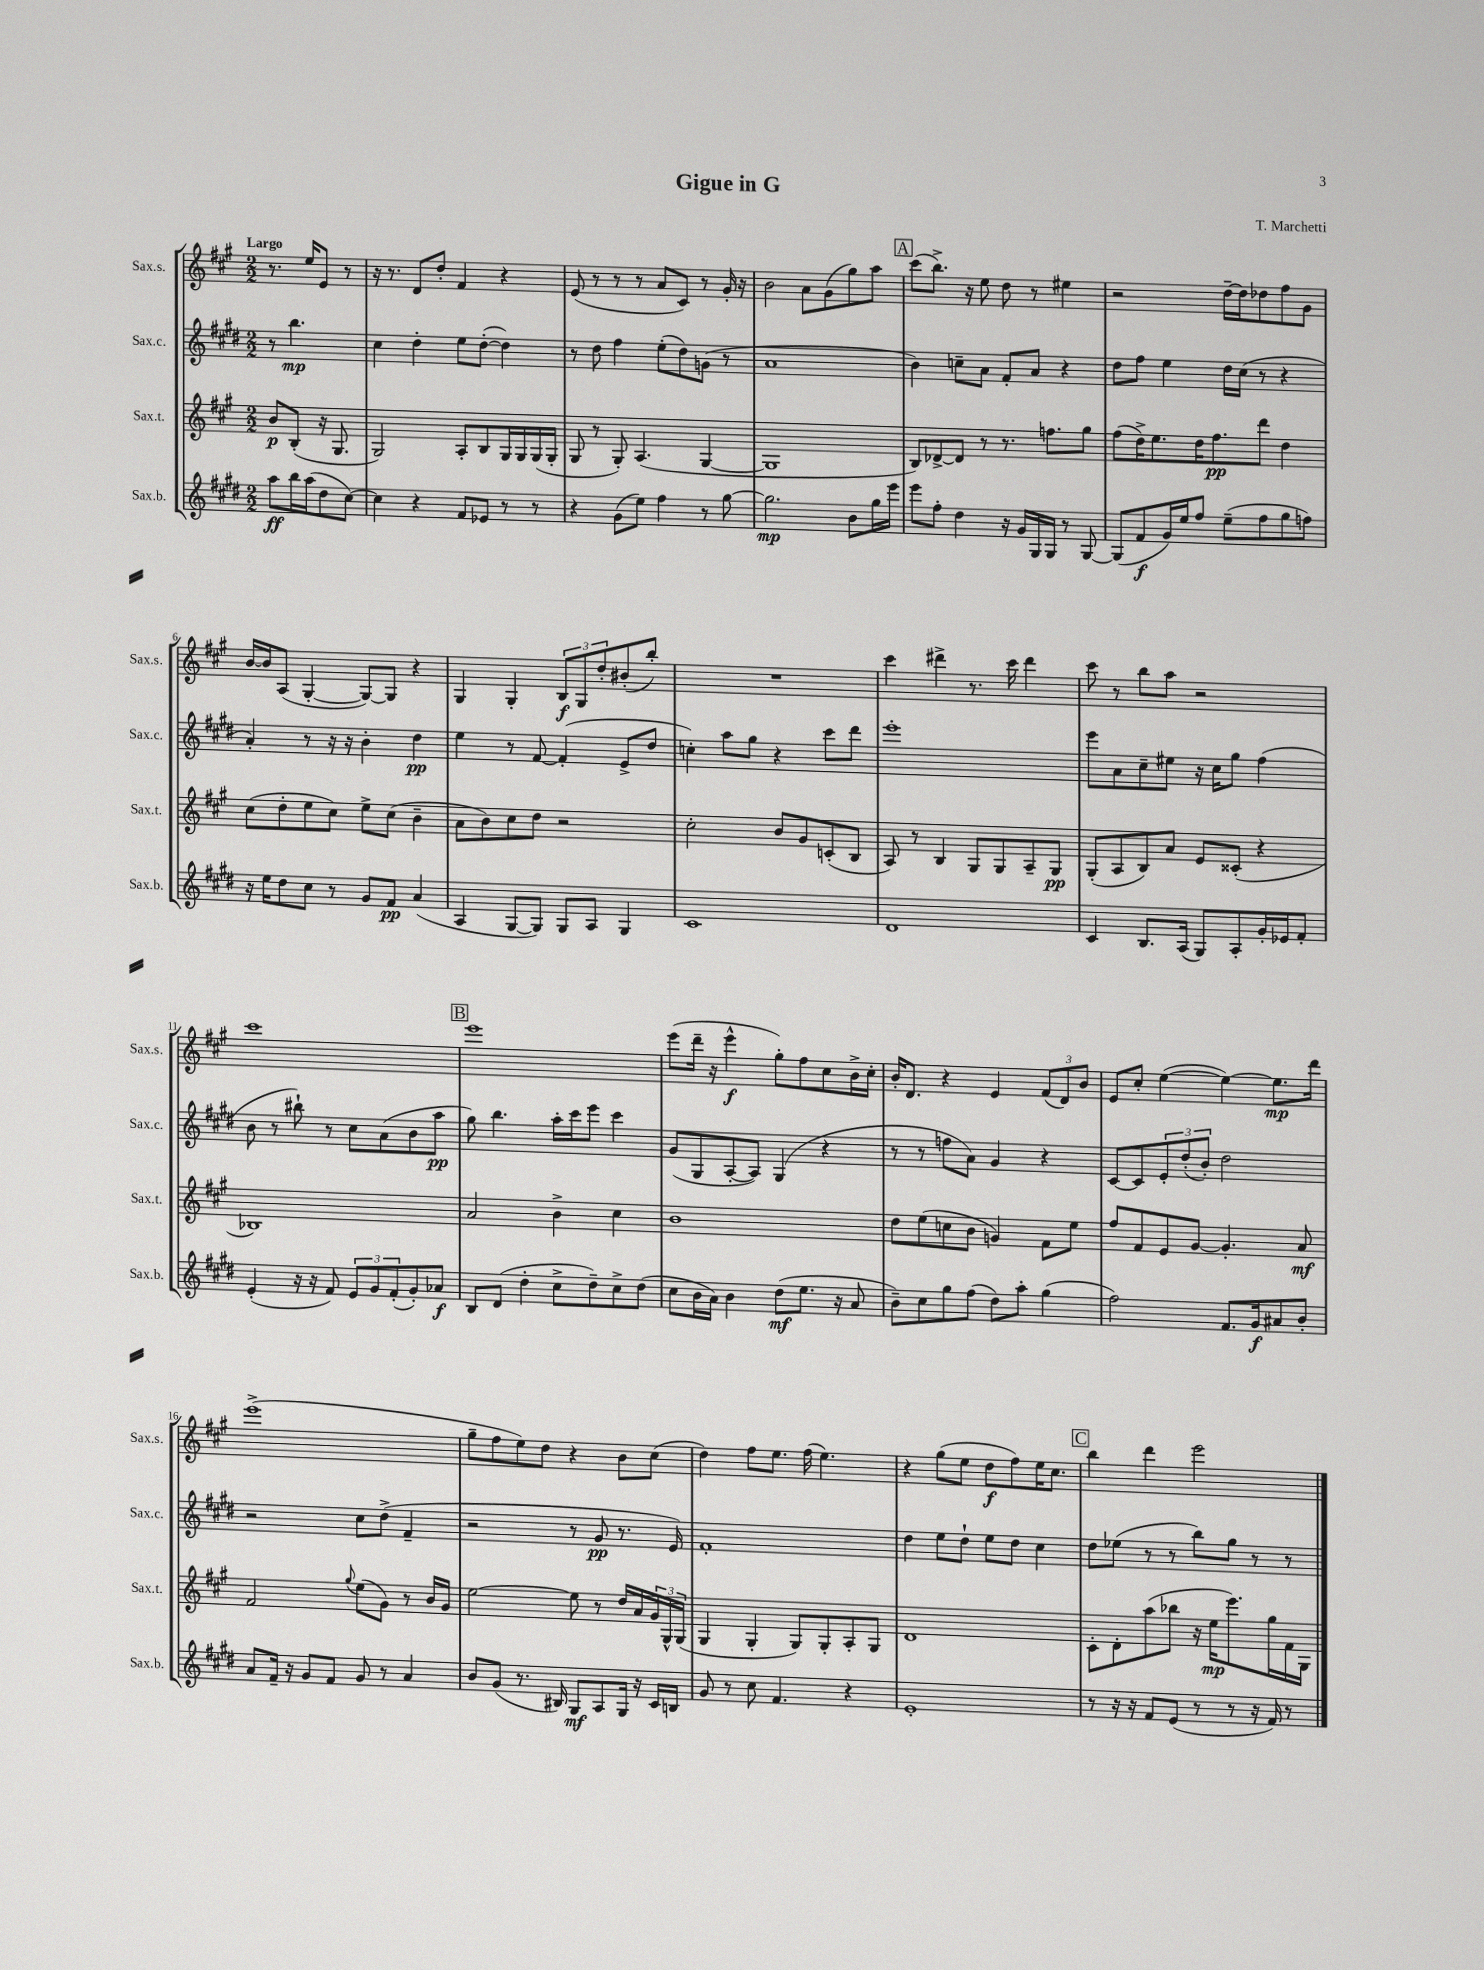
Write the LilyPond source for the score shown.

\header { title = "Gigue in G" composer = "T. Marchetti" }
<<
\new StaffGroup <<
\new Staff = "s0" \with { instrumentName = "Sax.s." shortInstrumentName = "Sax.s." } {
    \clef treble \key a \major \numericTimeSignature \time 2/2 \partial 2 \tempo "Largo"
    r8. e''16 e'8 r8 |
    r16 r8. d'8 d''8-. fis'4 r4 |
    e'8( r8 r8 r8 a'8 cis'8) r8 gis'16-. r16 |
    b'2 a'8 gis'8( gis''8) a''8 |
    \mark \markup { \box "A" } cis'''8( b''8.->) r16 e''8 d''8 r8 eis''4 |
    r2 d''16~-- d''16 des''8 fis''8 gis'8 |
    b'16~ b'16 a8( gis4~-. gis8~) gis8 r4 |
    gis4 gis4-. \tuplet 3/2 { b8\f gis8 d''8-. } bis'8-.( b''8-.) |
    R1 |
    cis'''4 dis'''4-> r8. cis'''16 dis'''4 |
    cis'''8 r8 b''8 a''8 r2 |
    cis'''1 |
    \mark \markup { \box "B" } e'''1 |
    e'''8( d'''16-- r16 e'''4-^\f gis''8-.) fis''8 cis''8 b'16-> cis''16-. |
    b'16-. d'8. r4 e'4 \tuplet 3/2 { fis'8( d'8) b'8 } |
    e'8 cis''8-. e''4~( e''4~) e''8.\mp d'''16 |
    e'''1->( |
    gis''8-- fis''8 e''8) d''8 r4 b'8 cis''8( |
    d''4) fis''8 e''8. fis''16( e''4.) |
    r4 gis''8( e''8 d''8\f fis''8) e''16 cis''8. |
    \mark \markup { \box "C" } b''4 d'''4 e'''2 \bar "|." |
}
\new Staff = "s1" \with { instrumentName = "Sax.c." shortInstrumentName = "Sax.c." } {
    \clef treble \key e \major \numericTimeSignature \time 2/2 \partial 2
    r8 b''4.\mp |
    cis''4 dis''4-. e''8 dis''8~-.( dis''4) |
    r8 dis''8 fis''4 e''8-.( dis''8) g'8( r8 |
    a'1 |
    \mark \markup { \box "A" } b'4) c''8-- a'8 fis'8-. a'8 r4 |
    dis''8 fis''8 e''4 dis''16 cis''16( r8 r4 |
    a'4-.) r8 r16 r16 b'4-. dis''4\pp |
    e''4 r8 fis'8~ fis'4-.( e'8-> dis''8 |
    c''4-.) a''8 gis''8 r4 cis'''8 dis'''8 |
    e'''1-. |
    e'''8 a'8 cis''8-- eis''8 r16 cis''16 gis''8 fis''4( |
    b'8 r8 bis''8-!) r8 cis''8 a'8( b'8 a''8\pp |
    \mark \markup { \box "B" } gis''8) b''4. a''16-. cis'''16 e'''8 cis'''4 |
    gis'8( gis8 a8~-. a8) gis4( r4 |
    r8 r8 f''8 a'8) gis'4 r4 |
    cis'8~ cis'8 \tuplet 3/2 { e'8-. dis''8-.( b'8-.) } dis''2 |
    r2 cis''8 dis''8->( fis'4-- |
    r2 r8 gis'8\pp r8. e'16) |
    fis'1-. |
    dis''4 e''8 dis''8-! e''8 dis''8 cis''4 |
    \mark \markup { \box "C" } dis''8 ees''8( r8 r8 b''8) gis''8 r8 r8 \bar "|." |
}
\new Staff = "s2" \with { instrumentName = "Sax.t." shortInstrumentName = "Sax.t." } {
    \clef treble \key a \major \numericTimeSignature \time 2/2 \partial 2
    b'8\p b8-.( r16 gis8. |
    gis2) a8-. b8 gis16 gis16 gis16( gis16-. |
    gis8 r8 gis8-.) a4.( gis4~ |
    gis1 |
    \mark \markup { \box "A" } b8) des'8~-> des'8 r8 r8. f''8. gis''8 |
    fis''8( d''16->) e''8. d''16 fis''8.\pp d'''8 d''4 |
    cis''8( d''8-. e''8 cis''8) e''8-> cis''8( b'4-- |
    a'8 b'8) cis''8 d''8 r2 |
    cis''2-. b'8 gis'8 c'8-.( b8 |
    a8) r8 b4 gis8 gis8 a8-- gis8\pp |
    gis8-.( a8 b8) a'8 e'8 cisis'8-.( r4 |
    bes1) |
    \mark \markup { \box "B" } a'2 b'4-> cis''4 |
    b'1 |
    d''8 e''8( c''8 b'8 g'4) fis'8 e''8 |
    fis''8 fis'8 e'8 gis'8~ gis'4.-. a'8\mf |
    fis'2 \appoggiatura { gis''8 } e''8( gis'8) r8 b'16 gis'16 |
    e''2~ e''8 r8 d''16 a'16 \tuplet 3/2 { gis'16 gis16-^ gis16( } |
    gis4 gis4-. gis8) gis8-. a8-. gis8 |
    d'1 |
    \mark \markup { \box "C" } cis'8-. d'8-. a''8( bes''8 r16 e''16\mp e'''8.) gis''16 fis'16 gis16 \bar "|." |
}
\new Staff = "s3" \with { instrumentName = "Sax.b." shortInstrumentName = "Sax.b." } {
    \clef treble \key e \major \numericTimeSignature \time 2/2 \partial 2
    a''8\ff b''16 a''16( dis''8 cis''8~) |
    cis''4 r4 fis'8 ees'8 r8 r8 |
    r4 gis'8( e''8) fis''4 r8 gis''8~ |
    gis''2.\mp b'8 gis''16 e'''16 |
    \mark \markup { \box "A" } e'''8 fis''8-. dis''4 r16 gis'16 gis16 gis16 r8 gis8~ |
    gis8( fis'8\f gis'16) e''16 fis''8 e''8--( fis''8 gis''8 f''8) |
    r16 e''16 dis''8 cis''8 r8 gis'8 fis'8\pp a'4( |
    a4 gis8~ gis8) gis8 a8 gis4 |
    cis'1 |
    dis'1 |
    cis'4 b8. a16( gis8) a8-. gis'16-. ees'16 fis'8-. |
    e'4-.( r16 r16 fis'8) \tuplet 3/2 { e'8 gis'8 fis'8-.( } gis'8-.) aes'8\f |
    \mark \markup { \box "B" } b8 dis'8( dis''4-. cis''8-> dis''8--) cis''8-> dis''8( |
    cis''8 b'16 a'16) b'4 dis''8\mf( e''8. r16 a'8 |
    b'8--) cis''8 gis''8 fis''8( dis''8) a''8-. gis''4( |
    fis''2) fis'8. gis'16\f ais'8 b'8-. |
    a'8 fis'16-- r16 gis'8 fis'8 gis'8 r8 a'4 |
    b'8 gis'8( r8. bis16) gis8\mf a8 gis16 r16 cis'16 b16 |
    gis'8 r8 cis''8 fis'4. r4 |
    e'1-. |
    \mark \markup { \box "C" } r8 r16 r16 fis'8 e'8( r8 r8 r16 fis'16) r8 \bar "|." |
}
>>
>>
